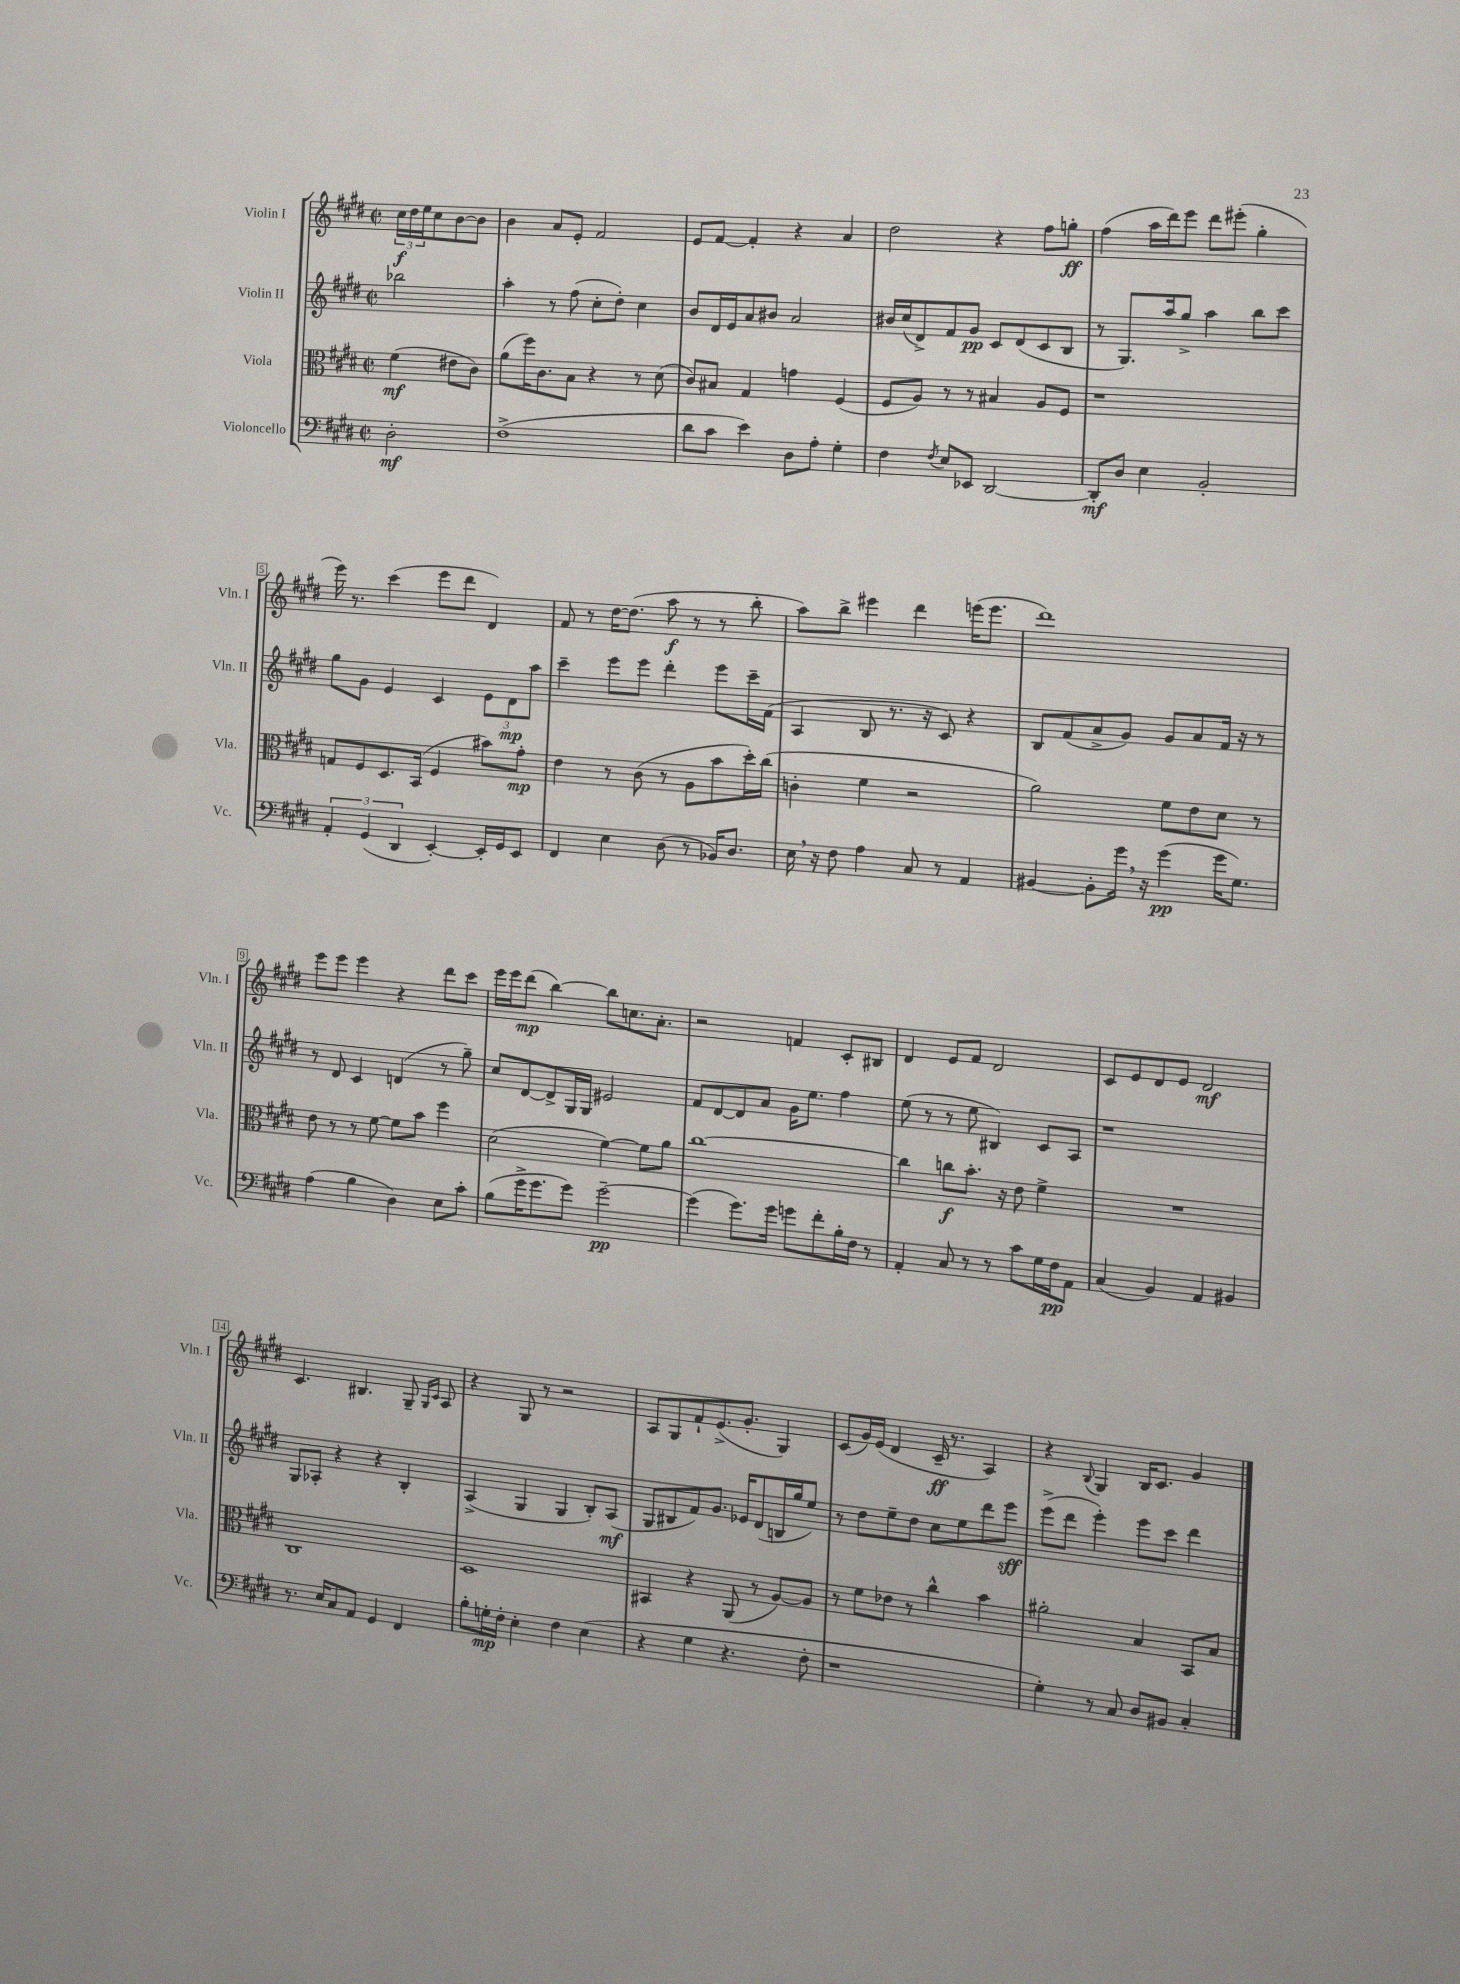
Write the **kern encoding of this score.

**kern	**dynam	**kern	**dynam	**kern	**dynam	**kern	**dynam
*part4	*part4	*part3	*part3	*part2	*part2	*part1	*part1
*staff4	*staff4	*staff3	*staff3	*staff2	*staff2	*staff1	*staff1
*I"Violoncello	*	*I"Viola	*	*I"Violin II	*	*I"Violin I	*
*I'Vc.	*	*I'Vla.	*	*I'Vln. II	*	*I'Vln. I	*
*clefF4	*	*clefC3	*	*clefG2	*	*clefG2	*
*k[f#c#g#d#]	*	*k[f#c#g#d#]	*	*k[f#c#g#d#]	*	*k[f#c#g#d#]	*
*M2/2	*	*M2/2	*	*M2/2	*	*M2/2	*
*met(c|)	*	*met(c|)	*	*met(c|)	*	*met(c|)	*
=	=	=	=	=	=	=	=
2D#'\	mf	(4f#\	mf	2bb-X\	.	24cc#\LL	f
.	.	.	.	.	.	24dd#\	.
.	.	.	.	.	.	24ee\J	.
.	.	.	.	.	.	8cc#\	.
.	.	8e#X\L	.	.	.	[8b\	.
.	.	8c#\J)	.	.	.	8b\J]	.
=1	=1	=1	=1	=1	=1	=1	=1
(1F#^	.	(8a\L	.	4aa'\	.	4b\	.
.	.	16ff#\K)	.	.	.	.	.
.	.	8.c#\	.	.	.	.	.
.	.	.	.	8r	.	8a/L	.
.	.	8B\J	.	(8ff#\	.	8e'/J	.
.	.	4r	.	8cc#'\L	.	2f#/	.
.	.	.	.	8dd#'\J)	.	.	.
.	.	8r	.	4cc#\	.	.	.
.	.	(8d#\	.	.	.	.	.
=2	=2	=2	=2	=2	=2	=2	=2
8d#\L	.	8c#/L)	.	8b/L	.	8e/L	.
8c#\J	.	8B#X/J	.	16d#/L	.	[8f#/J	.
.	.	.	.	16e/J	.	.	.
4e\)	.	4G#/	.	8a/	.	4f#'/]	.
.	.	.	.	8b#X/J	.	.	.
8D#\L	.	4gn\	.	2a/	.	4r	.
8A'\J	.	.	.	.	.	.	.
4G#'\	.	(4F#/	.	.	.	4a/	.
=3	=3	=3	=3	=3	=3	=3	=3
4F#\	.	8F#/L	.	16b#X/LL	.	2dd#\	.
.	.	.	.	(16cc#/J	.	.	.
.	.	8A/J)	.	8d#^/)	.	.	.
8qF#/	.	.	.	.	.	.	.
8E/L	.	8r	.	8f#/	.	.	.
8EE-X/J	.	8r	.	8g#/J	pp	.	.
[2DD#/	.	4B#X/	.	8c#/L	.	4r	.
.	.	.	.	(8d#/	.	.	.
.	.	8A/L	.	8c#/	.	8ff#\L	.
.	.	8F#/J	.	8B/J	.	8ggn'\J	ff
=4	=4	=4	=4	=4	=4	=4	=4
8DD#'/L]	mf	1r	.	8r	.	(4ff#\	.
8D#/J	.	.	.	8.G#/L)	.	.	.
4E\	.	.	.	.	.	16aa\LL	.
.	.	.	.	16aa/k	.	16ddd#\J)	.
.	.	.	.	8gg#^/J	.	8eee\J	.
2BB'/	.	.	.	4aa\	.	8ddd#\L	.
.	.	.	.	.	.	(8eee#X'\J	.
.	.	.	.	8bb\L	.	4gg#'\	.
.	.	.	.	8ccc#\J	.	.	.
!!LO:LB:g=z
=5	=5	=5	=5	=5	=5	=5	=5
6AA'/	.	8Gn/L	.	8gg#\L	.	16eee\)	.
.	.	.	.	.	.	8.r	.
.	.	8F#/	.	8g#\J	.	.	.
(6GG#/	.	.	.	.	.	.	.
.	.	8.D#/	.	4e/	.	(4ccc#\	.
6DD#/	.	.	.	.	.	.	.
.	.	(16BB/Jk	.	.	.	.	.
[4EE'/)	.	4F#/	.	4c#/	.	8eee\L	.
.	.	.	.	.	.	8ddd#\J	.
16EE'/LL]	.	8b#X\L)	.	12e\L	.	4d#/)	.
16GG#/J	.	.	.	.	.	.	.
.	.	.	.	12d#\	mp	.	.
8EE/J	.	8g#'\J	mp	.	.	.	.
.	.	.	.	12aa\J	.	.	.
=6	=6	=6	=6	=6	=6	=6	=6
4FF#/	.	4e\	.	4ccc#~\	.	8f#/	.
.	.	.	.	.	.	8r	.
4E\	.	8r	.	8eee\L	.	[16dd#\KL	.
.	.	.	.	.	.	(8.dd#\J]	.
.	.	(8c#\	.	8eee\J	.	.	.
(8D#\	.	8r	.	4ddd#'\	.	8aa\	f
8r	.	8A\L	.	.	.	8r	.
16BB-X/KL)	.	8b\	.	8eee\L	.	8r	.
8.D#/J	.	.	.	.	.	.	.
.	.	16dd#'\L)	.	16ccc#~\L	.	8bb'\	.
.	.	(16cc#\JJ	.	(16f#\JJ	.	.	.
=7	=7	=7	=7	=7	=7	=7	=7
16E,\	.	4cn'\	.	4A/	.	8aa\L)	.
16r	.	.	.	.	.	.	.
8F#\	.	.	.	.	.	8bb^\J	.
4A\	.	4f#\	.	8B/	.	4eee#X\	.
.	.	.	.	8.r	.	.	.
8C#/	.	2r	.	.	.	4ddd#\	.
.	.	.	.	16r	.	.	.
8r	.	.	.	8c#/)	.	.	.
4AA/	.	.	.	4r	.	(16eeen\KL	.
.	.	.	.	.	.	8.eee\J	.
=8	=8	=8	=8	=8	=8	=8	=8
[4BB#X/	.	2a\)	.	8B/L	.	1ddd#)	.
.	.	.	.	(8f#/	.	.	.
8BB#'\L]	.	.	.	8a^/	.	.	.
16g#,\Jk	.	.	.	8g#/J)	.	.	.
16r	.	.	.	.	.	.	.
(4g#\	pp	8f#\L	.	8g#/L	.	.	.
.	.	8e\	.	8a/	.	.	.
16g#\KL	.	8d#\J	.	16f#/Jk	.	.	.
8.G#\J)	.	.	.	16r	.	.	.
.	.	8r	.	8r	.	.	.
!!LO:LB:g=z
=9	=9	=9	=9	=9	=9	=9	=9
(4A\	.	8e\	.	8r	.	8eee\L	.
.	.	8r	.	8d#/	.	8eee\J	.
4B\	.	8r	.	4c#/	.	4eee\	.
.	.	[8f#\	.	.	.	.	.
4D#\)	.	8f#\L]	.	(4dn/	.	4r	.
.	.	8b\J	.	.	.	.	.
8E\L	.	4ff#\	.	8r	.	8ddd#\L	.
8c#'\J	.	.	.	8gg#~\)	.	8ccc#\J	.
=10	=10	=10	=10	=10	=10	=10	=10
(8B\L	.	(2d#\	.	8cc#/L	.	16eee\LL	.
.	.	.	.	.	.	16eee\J	.
16g#^\K	.	.	.	[8d#/	.	(8ddd#\J	mp
8.g#\	.	.	.	.	.	.	.
.	.	.	.	8d#^/]	.	[4bb\)	.
8g#\J)	.	.	.	16G#/L	.	.	.
.	.	.	.	16G#/JJ	.	.	.
[2g#~\	pp	[4f#\)	.	2e#X/	.	8bb\L]	.
.	.	.	.	.	.	8.ccn\	.
.	.	8f#\L]	.	.	.	.	.
.	.	.	.	.	.	8.a'\J	.
.	.	8a\J	.	.	.	.	.
=11	=11	=11	=11	=11	=11	=11	=11
(4g#\]	.	[1cc#	.	8f#/L	.	2r	.
.	.	.	.	[8d#/	.	.	.
8.g#\L)	.	.	.	8d#/]	.	.	.
.	.	.	.	8a/J	.	.	.
16g#\Jk	.	.	.	.	.	.	.
8gn\L	.	.	.	16g#\KL	.	4fn/	.
.	.	.	.	8.ee\J	.	.	.
8f#'\	.	.	.	.	.	.	.
16B'\L	.	.	.	4ff#\	.	8c#'/L	.
16F#\JJ	.	.	.	.	.	.	.
8r	.	.	.	.	.	8B#X/J	.
=12	=12	=12	=12	=12	=12	=12	=12
4AA'/	.	4cc#\]	.	(8ee\	.	4d#/	.
.	.	.	.	8r	.	.	.
8C#/	.	8ccn\L	f	8r	.	8e/L	.
8r	.	8.b'\J	.	8ee\	.	8f#/J	.
8r	.	.	.	4B#X/)	.	2d#/	.
.	.	16r	.	.	.	.	.
8c#\L	.	8e\	.	.	.	.	.
16G#\L	.	4f#^\	.	8c#/L	.	.	.
16F#\J	pp	.	.	.	.	.	.
8AA\J	.	.	.	8A/J	.	.	.
=13	=13	=13	=13	=13	=13	=13	=13
(4C#/	.	1r	.	1r	.	8c#/L	.
.	.	.	.	.	.	8e/	.
4BB/)	.	.	.	.	.	8d#/	.
.	.	.	.	.	.	8e/J	.
4AA/	.	.	.	.	.	2d#/	mf
4BB#X/	.	.	.	.	.	.	.
!!LO:LB:g=z
=14	=14	=14	=14	=14	=14	=14	=14
8.r	.	1C#	.	8G#/L	.	4.c#/	.
.	.	.	.	8A-X'/J	.	.	.
16E/KL	.	.	.	.	.	.	.
8C#/	.	.	.	4r	.	.	.
8AA/J	.	.	.	.	.	4.B#X/	.
4GG#/	.	.	.	4r	.	.	.
4FF#/	.	.	.	4B'/	.	8G#~/	.
.	.	.	.	.	.	16qqG#/LL	.
.	.	.	.	.	.	16qqc#/JJ	.
.	.	.	.	.	.	8A/	.
=15	=15	=15	=15	=15	=15	=15	=15
8B'\L	.	1D#	.	(4A^/	.	4r	.
16Gn'\L	mp	.	.	.	.	.	.
16F#'\JJ	.	.	.	.	.	.	.
4E'\	.	.	.	4G#/	.	8G#/	.
.	.	.	.	.	.	8r	.
4F#\	.	.	.	4G#/	.	2r	.
(4E\	.	.	.	8B'/L)	.	.	.
.	.	.	.	(8A/J	mf	.	.
=16	=16	=16	=16	=16	=16	=16	=16
4r	.	4BB#X/	.	8G#/L	.	8A/L	.
.	.	.	.	8B#X/	.	8G#/	.
4G#\	.	4r	.	8f#/)	.	8f#`/	.
.	.	.	.	8.g#/J	.	(8.e^/	.
4.r	.	(8AA/	.	.	.	.	.
.	.	.	.	16e-X/KL	.	8.g#'/J	.
.	.	8r	.	(8d#/	.	.	.
.	.	[8A/L)	.	16Bn/L	.	4G#/)	.
.	.	.	.	16gg#/J	.	.	.
8F#'\	.	8A/J]	.	8ee/J)	.	.	.
=17	=17	=17	=17	=17	=17	=17	=17
1r	.	8r	.	8r	.	(8c#/L	.
.	.	8f#\L	.	8dd#\L	.	16g#/L)	.
.	.	.	.	.	.	(16e/JJ	.
.	.	8e-X\J	.	8ee~\	.	4d#/	.
.	.	8r	.	8dd#\J	.	.	.
.	.	4cc#^^\	.	8cc#\L	.	16c#~/	ff
.	.	.	.	.	.	8.r	.
.	.	.	.	8ee\	.	.	.
.	.	4b\	.	8ddd#\	.	4A/)	.
.	.	.	.	8eee\J	sff	.	.
=18	=18	=18	=18	=18	=18	=18	=18
4G#'\)	.	2a#X'\	.	(8eee^\L	.	4r	.
.	.	.	.	8ddd#\J	.	.	.
.	.	.	.	.	.	8qqB/	.
8r	.	.	.	4eee'\)	.	4G#/	.
8C#/	.	.	.	.	.	.	.
8D#/L	.	4B/	.	8eee\L	.	16B/KL	.
.	.	.	.	.	.	8.c#/J	.
8BB#X/J	.	.	.	8ccc#\J	.	.	.
4C#'/	.	8BB/L	.	4ddd#\	.	4g#/	.
.	.	8B/J	.	.	.	.	.
==	==	==	==	==	==	==	==
*-	*-	*-	*-	*-	*-	*-	*-
